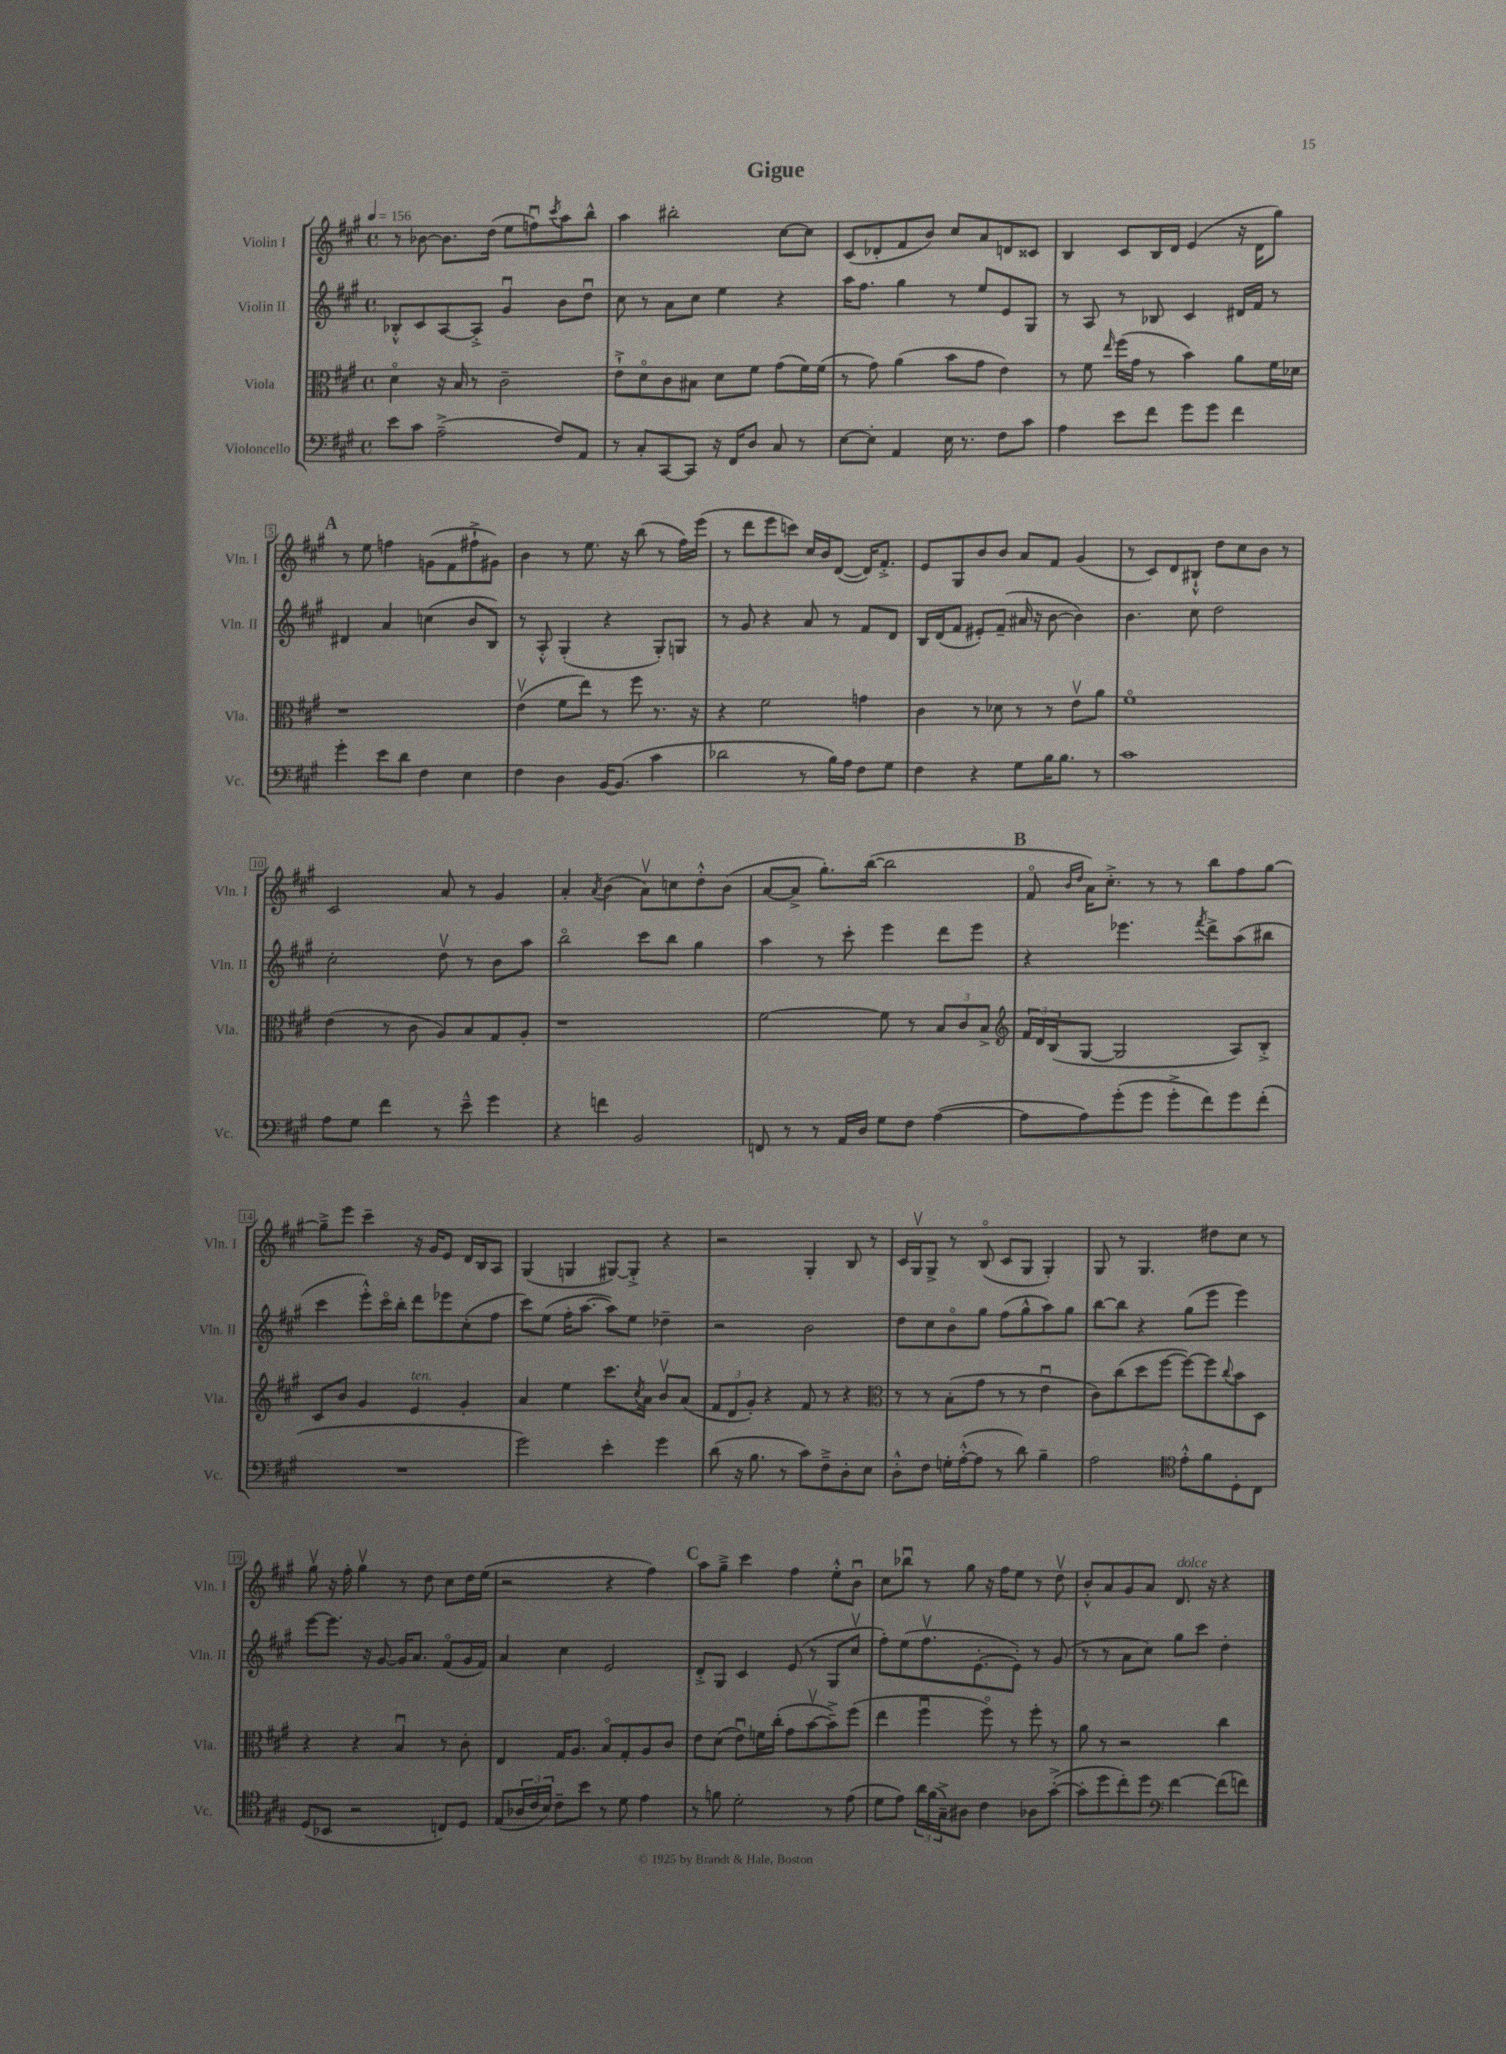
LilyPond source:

\header { title = "Gigue" }
<<
\new StaffGroup <<
\new Staff = "s0" \with { instrumentName = "Violin I" shortInstrumentName = "Vln. I" } {
    \clef treble \key a \major \defaultTimeSignature \time 4/4 \tempo 4 = 156
    r8 bes'8~ bes'8. d''16( e''8 f''8\downbow) \acciaccatura { cis'''8 } a''8 b''8-^ |
    a''4 bis''2-. cis''8~ cis''8 |
    cis'8( des'8-. fis'8 b'8) cis''8 a'8 d'8 cisis'8 |
    b4 cis'8 b16 d'16 e'4( r16 d'16 gis''8) |
    \mark \markup { \bold "A" } r8 e''8 f''4 g'8( fis'8 fis''8-!-> gis'8) |
    b'4 r8 e''8. r16 b''8( r8 fis''16) e'''16( |
    r8 d'''8 e'''8 c'''8) cis''16 b'16 d'8~( d'16) fis'8.-.-> |
    e'8 gis8 b'8 b'8 a'8 fis'8 gis'4( |
    r8 cis'8) d'8 bis8-!-^ d''8 cis''8 b'8 r8 |
    cis'2 a'8 r8 gis'4 |
    a'4-. \acciaccatura { a'8 } b'4( a'8\upbow) c''8 d''8-.-^ b'8( |
    a'8~ a'8-> gis''8.-.) b''16~( b''2 |
    \mark \markup { \bold "B" } fis'8\flageolet \grace { b'16 d''16 } a'16) cis''8.-.-> r8 r8 b''8 fis''8 gis''8~ |
    gis''8---> e'''8 cis'''4-- r16 gis'16 e'8 d'16 b16 a8 |
    gis4( g4 gis8~) gis8-.-> r4 |
    r2 gis4-. b8 r8 |
    cis'16 gis16\upbow gis8-> r8 b8\flageolet( cis'8 gis8 gis4-.) |
    gis8 r8 gis4. dis''8 cis''8 r8 |
    gis''8\upbow r16 fis''16-. gis''4\upbow r8 d''8 cis''8 d''16 e''16( |
    r2 r4 fis''4) |
    \mark \markup { \bold "C" } a''8 gis''8---> cis'''4 fis''4 e''8-.-^ b'8\downbow |
    cis''8 bes''8\downbow r8 gis''8 r16 fis''16 e''8 r8 d''8\upbow |
    b'8-.-^ a'8 gis'8 a'8 d'8.^\markup { \italic "dolce" } r16 r4 \bar "|." |
}
\new Staff = "s1" \with { instrumentName = "Violin II" shortInstrumentName = "Vln. II" } {
    \clef treble \key a \major \defaultTimeSignature \time 4/4
    bes8-.-^ cis'8 a8~ a8-.-> gis'4\downbow b'8 d''8\downbow |
    cis''8 r8 a'8 cis''8 e''4 r4 |
    a''16 fis''8. gis''4 r8 e''8 e'8 gis8 |
    r8 a8 r8 bes8 cis'4 dis'16 fis'16 r8 |
    \mark \markup { \bold "A" } dis'4 a'4 c''4( b'8 b8) |
    r8 a8-.-^ gis4-.( r4 gis8-.) g8 |
    r8 gis'8 r4 a'8 r8 fis'8 d'8 |
    b16 d'16( fis'8 eis'8-.) fis'8--( ais'16 r16 b'8~ b'4) |
    b'4. cis''8 d''2 |
    cis''2-. d''8\upbow r8 b'8 a''8 |
    b''2\flageolet cis'''8 b''8 gis''4 |
    a''4 r8 cis'''8-. e'''4 d'''8 e'''8 |
    \mark \markup { \bold "B" } r4 ees'''4. \acciaccatura { fis'''8 } d'''8-> a''8( bis''8 |
    cis'''4 e'''8-.-^) cis'''16\flageolet b''16-. d'''8 ees'''8 cis''8-.( fis''8 |
    cis'''8) e''8( fis''16-. a''8.~ a''8) e''8 des''4-- |
    r2 b'2 |
    d''8 cis''8 b'8\flageolet gis''8 fis''8( gis''8-^ a''8) gis''8 |
    b''8~ b''8 r4 gis''8( e'''8 e'''4) |
    e'''8~ e'''8. r16 gis'8~ gis'16 a'8. fis'8\flageolet( gis'16 fis'16) |
    a'4 cis''4 e'2 |
    \mark \markup { \bold "C" } d'8-.-> gis8 cis'4 e'8( r8 gis8 cis''8\upbow |
    fis''8-.) e''8( fis''8.\upbow e'8.~-. e'8-.) r8 gis'8( |
    r8 r8 a'8 cis''8) gis''8 cis'''8 d''4-. \bar "|." |
}
\new Staff = "s2" \with { instrumentName = "Viola" shortInstrumentName = "Vla." } {
    \clef alto \key a \major \defaultTimeSignature \time 4/4
    d'4\flageolet r16 b16 r8 cis'2-- |
    e'8-!-> d'8\flageolet cis'8 bis8 d'8 fis'8 gis'8( fis'16) fis'16( |
    r8 gis'8) a'4( b'8 gis'8 e'4) |
    r8 fis'8 \grace { e''16 } fis''16( gis'16 r8 b'4) a'8 fis'16 des'16 |
    \mark \markup { \bold "A" } r1 |
    e'4\upbow( fis'8 e''8) r8 fis''8 r8. r16 |
    r4 fis'2 g'4 |
    cis'4 r8 des'8 r8 r8 e'8\upbow a'8 |
    fis'1\flageolet |
    e'4( r8 cis'8 a8) b8 gis8 a8-. |
    r1 |
    fis'2~ fis'8 r8 \tuplet 3/2 { b8 cis'8 b8-> } |
    \mark \markup { \bold "B" } \clef treble \tuplet 3/2 { fis'16 d'16 b16( } gis8~ gis2 a8) b8-.-> |
    cis'8 b'8 gis'4 e'4^\markup { \italic "ten." } gis'4-. |
    a'4 e''4 cis'''8. \acciaccatura { cis''8 } a'16 b'8\upbow a'8( |
    \tuplet 3/2 { fis'8 d'8 gis'8-.) } r4 fis'8 r8 r4 |
    \clef alto r8 r8 b8-.( gis'8 r8 r8 e'4\downbow |
    cis'8) cis''8( d''8 fis''8~ fis''8~) fis''8 \appoggiatura { cis''8 } b'8 d8 |
    r4 r4 b4\downbow r8 cis'8-. |
    e4 gis16 a8. b8\flageolet gis8-. a8 cis'8 |
    \mark \markup { \bold "C" } e'8 d'8( e'8\downbow) f'16 cis''16-.( gis'8 b'8~\upbow b'8--->) fis''8( |
    e''4 fis''4\downbow fis''8\flageolet) r8 fis''8-. r8 |
    a'8 r8 r2 cis''4 \bar "|." |
}
\new Staff = "s3" \with { instrumentName = "Violoncello" shortInstrumentName = "Vc." } {
    \clef bass \key a \major \defaultTimeSignature \time 4/4
    e'8 cis'8 a2--->( fis8) a,8 |
    r8 cis8-. cis,8~ cis,8 r16 fis,16 d8 cis8 r8 |
    e8~ e8-. a,4 e16 r8. fis8 cis'8 |
    a4 e'8 fis'8 gis'8 gis'8 fis'4 |
    \mark \markup { \bold "A" } gis'4-. e'8 d'8 fis4 e4 |
    fis4 d4 b,16~ b,8.( cis'4 |
    des'2 r8 b16) a16 fis8 gis8 |
    fis4 r4 gis8 b16 b8. r8 |
    cis'1 |
    a8 gis8 fis'4 r8 e'8---^ gis'4 |
    r4 f'4 b,2 |
    f,8 r8 r8 a,16 d16 gis8 fis8 a4~( |
    \mark \markup { \bold "B" } a8 a8) gis'8-.( gis'8 gis'8-.-> fis'8) gis'8 fis'8-.( |
    R1 |
    gis'2) e'4-. gis'4 |
    d'8( r16 b8. r8 cis'8) fis8---> d8-. e8 |
    d8-.-^ fis8 g16-. a16~-.-^( a8 r8 d'8) b4-- |
    a2 \clef tenor e'8-.-^ fis'8 d8-. cis8 |
    d8( bes,8 r2 c8) d8 |
    e8( \tuplet 3/2 { aes16 cis'16 b16) } cis'8-- b'8 r8 d'8 e'4 |
    \mark \markup { \bold "C" } r8 f'8 d'2-. r8 e'8( |
    d'8 e'8) \tuplet 3/2 { a'16 fis'16( gis16--->) } ais8 cis'4 aes8 gis'8~-.->( |
    gis'8-. d''8 cis''8-.) d''8 \clef bass fis'4~ fis'8( f'8) \bar "|." |
}
>>
>>
\layout { \context { \Score \override BarNumber.stencil = #(make-stencil-boxer 0.1 0.3 ly:text-interface::print) } }
